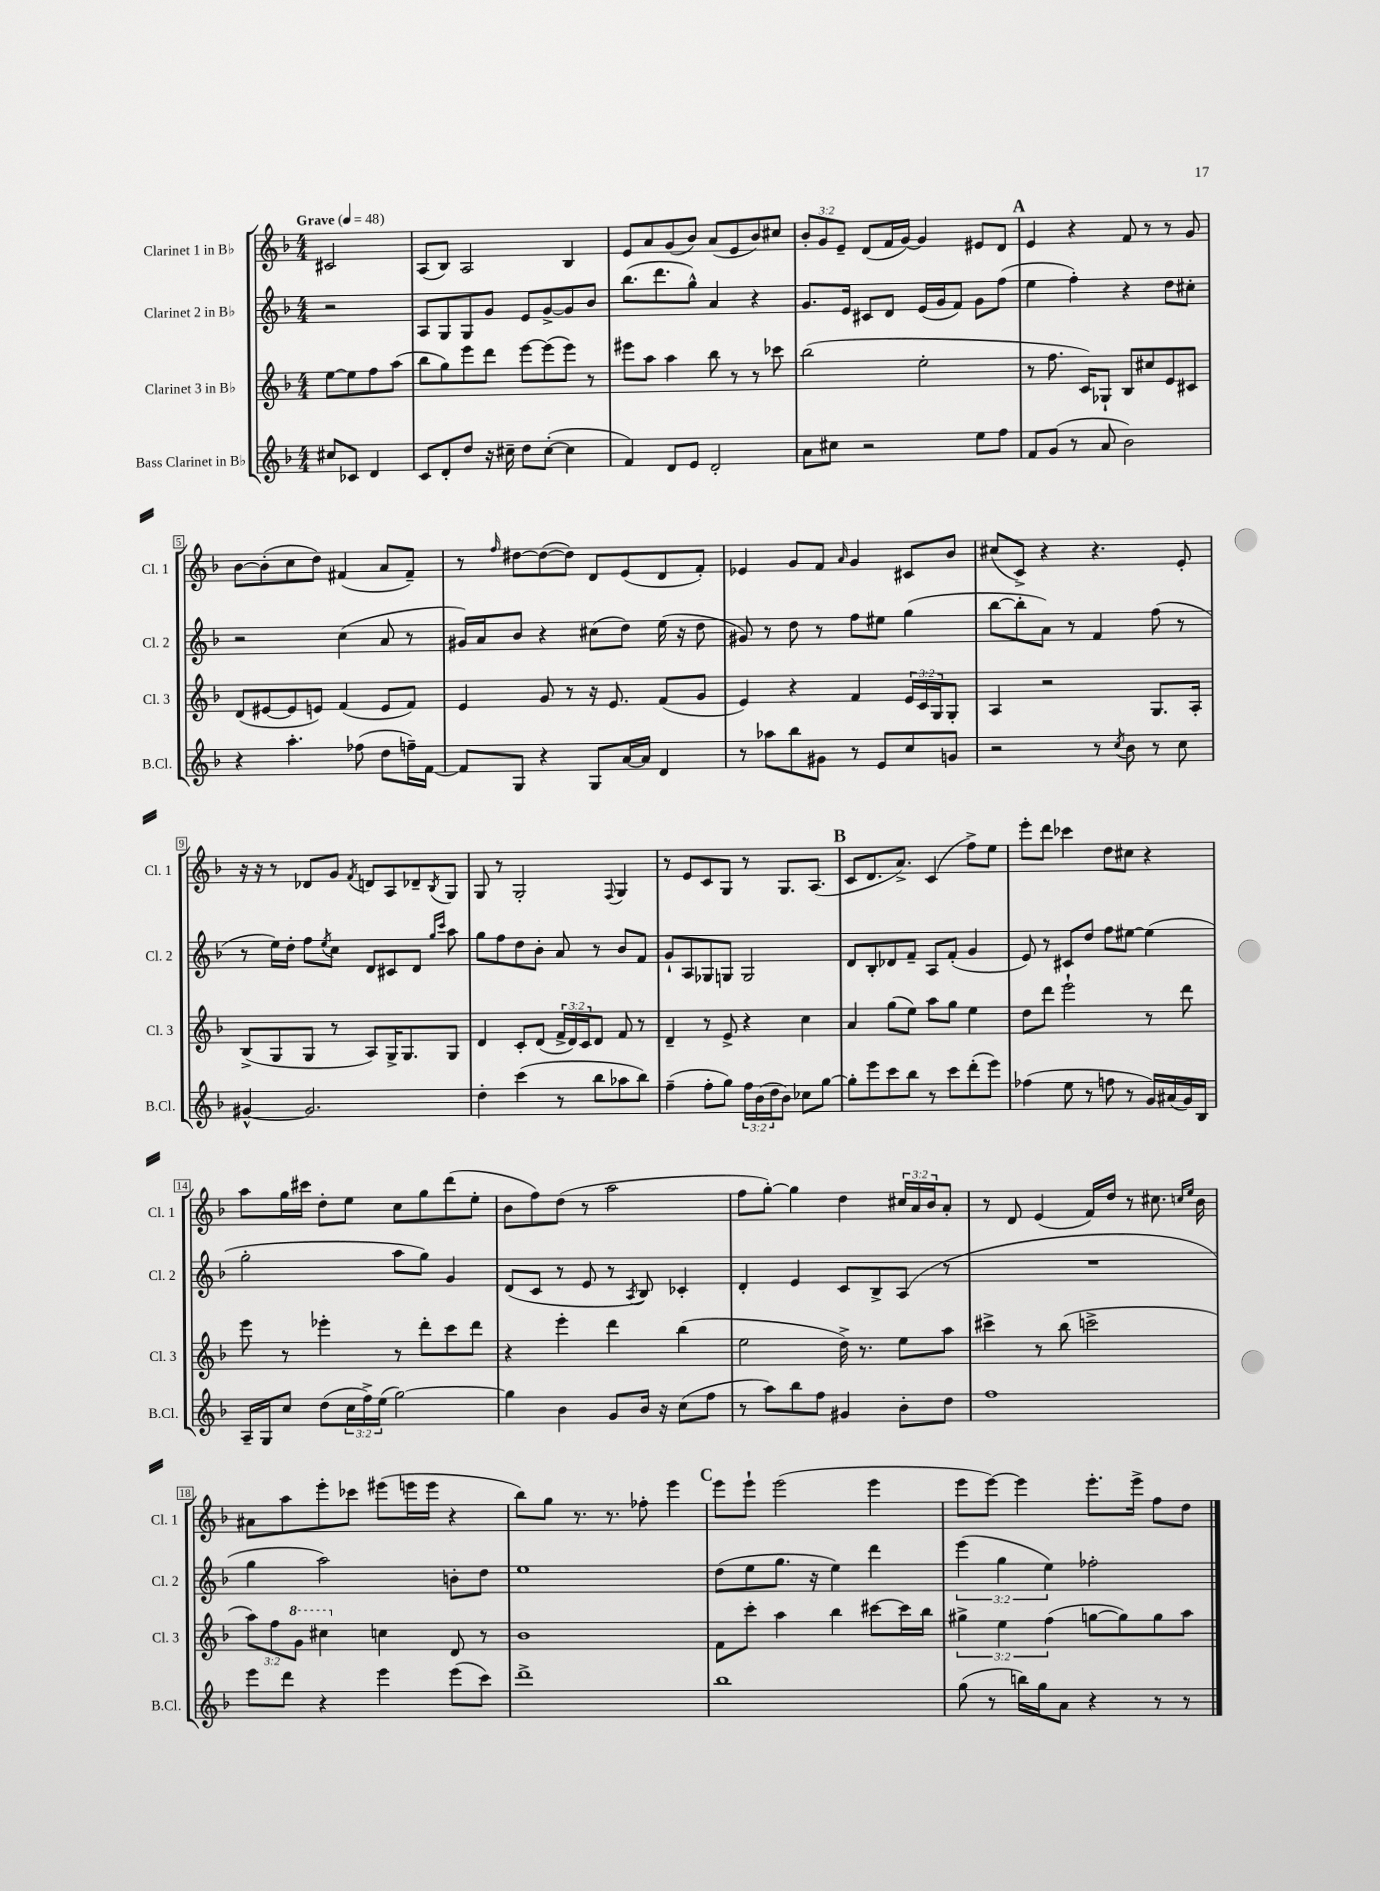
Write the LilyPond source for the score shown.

<<
\new StaffGroup <<
\new Staff = "s0" \with { instrumentName = "Clarinet 1 in Bb" shortInstrumentName = "Cl. 1" } {
    \clef treble \key f \major \numericTimeSignature \time 4/4 \override Staff.TupletNumber.text = #tuplet-number::calc-fraction-text \partial 2 \tempo "Grave" 4 = 48
    cis'2 |
    a8( bes8) a2 bes4 |
    e'8 a'8 g'8( bes'8) a'8( e'8 bes'8) cis''8 |
    \tuplet 3/2 { bes'8-. g'8 e'8-- } d'8( f'16 g'16~) g'4 eis'8 d'8 |
    \mark \markup { \bold "A" } e'4 r4 f'8 r8 r8 g'8 |
    bes'8~ bes'8-.( c''8 d''8) fis'4( a'8 fis'8--) |
    r8 \grace { f''16 } dis''8~ dis''8~( dis''8) d'8 e'8( d'8 f'8-.) |
    ees'4 g'8 f'8 \grace { a'16 } g'4 cis'8 bes'8 |
    cis''8( c'8->) r4 r4. e'8-. |
    r16 r16 r8 des'8 g'8 \acciaccatura { f'8 } d'8 a8 des'8-- \acciaccatura { bes8 } g8 |
    g8 r8 g2-. \appoggiatura { f8 } g4 |
    r8 e'8 c'8 g8 r8 g8. a8.( |
    \mark \markup { \bold "B" } c'8 d'8. a'8.->) c'4( f''8->) e''8 |
    e'''8-. d'''8 ces'''4 d''8 cis''8 r4 |
    a''8 g''16 cis'''16 d''8-. e''8 c''8 g''8 d'''8( e''8-. |
    bes'8 f''8) d''8( r8 a''2 |
    f''8 g''8~-.) g''4 d''4 \tuplet 3/2 { cis''16 a'16 bes'16 } a'8-. |
    r8 d'8 e'4( f'16) d''16 r8 cis''8. \grace { c''16 e''16 } bes'16 |
    ais'8 a''8 e'''8-. ces'''8 eis'''8( e'''16 e'''16 r4 |
    bes''8) g''8 r8. r8. fes''8-. e'''4 |
    \mark \markup { \bold "C" } e'''8 e'''8-! e'''2( e'''4 |
    e'''8 e'''8~) e'''4 e'''8.-. e'''16-> f''8 d''8 \bar "|." |
}
\new Staff = "s1" \with { instrumentName = "Clarinet 2 in Bb" shortInstrumentName = "Cl. 2" } {
    \clef treble \key f \major \numericTimeSignature \time 4/4 \override Staff.TupletNumber.text = #tuplet-number::calc-fraction-text \partial 2
    r2 |
    a8 g8 g8 g'8 e'8 g'8~-> g'8 bes'8 |
    bes''8.( d'''8. g''8-^) a'4 r4 |
    g'8. e'16 cis'8 d'8 e'16( g'16 f'8) g'8 f''8( |
    \mark \markup { \bold "A" } e''4 f''4-.) r4 d''8 cis''8-. |
    r2 c''4( a'8 r8 |
    gis'16) a'16 bes'8 r4 cis''8( d''8) e''16( r16 d''8 |
    gis'8) r8 d''8 r8 f''8 eis''8 g''4( |
    bes''8~ bes''8-. a'8) r8 f'4 f''8( r8 |
    r8 e''16) d''16-. f''8 \acciaccatura { e''8 } c''8 d'8 cis'8 d'8 \grace { g''16 c'''16 } a''8 |
    g''8 f''8 d''8 bes'8-. a'8 r8 bes'8 f'8 |
    g'8-! a8 ges8 g8 g2 |
    \mark \markup { \bold "B" } d'8 bes8-. des'8 f'8-- a8 f'8-.( g'4 |
    e'8) r8 cis'8 d''8 f''8 eis''8~ eis''4( |
    g''2-. a''8 g''8) g'4 |
    d'8( c'8 r8 e'8 r8 \acciaccatura { a8 } bes8) ces'4-. |
    d'4-. e'4 c'8 bes8-> a8( r8 |
    R1 |
    g''4 a''2) b'8-. d''8 |
    e''1 |
    \mark \markup { \bold "C" } d''8( e''8 g''8. r16 e''4) d'''4 |
    \tuplet 3/2 { e'''4( g''4 e''4) } fes''2-. \bar "|." |
}
\new Staff = "s2" \with { instrumentName = "Clarinet 3 in Bb" shortInstrumentName = "Cl. 3" } {
    \clef treble \key f \major \numericTimeSignature \time 4/4 \override Staff.TupletNumber.text = #tuplet-number::calc-fraction-text \partial 2
    e''8~ e''8 f''8 a''8( |
    bes''8 g''8) e'''8 d'''8 e'''8~ e'''8( e'''8) r8 |
    eis'''8 a''8 a''4 bes''8 r8 r8 ces'''8 |
    bes''2( e''2-. |
    \mark \markup { \bold "A" } r8 f''8. c'16) ges8-! bes8 cis''8 e'8 cis'8 |
    d'8( eis'8~ eis'8 e'8) f'4( e'8 f'8) |
    e'4 g'8 r8 r16 e'8. f'8( g'8 |
    e'4) r4 f'4 \tuplet 3/2 { e'16 c'16 g16 } g8-. |
    a4 r2 g8. a16-. |
    bes8->( g8 g8 r8 a8) g16-> g8. g8 |
    d'4 c'8-. d'8( \tuplet 3/2 { f'16-> d'16) c'16 } d'8 f'8 r8 |
    d'4-- r8 e'8-> r4 c''4 |
    \mark \markup { \bold "B" } a'4 g''8( e''8) a''8 g''8 e''4 |
    d''8 d'''8 e'''2-! r8 d'''8 |
    e'''8 r8 ees'''4-. r8 d'''8-. c'''8 d'''8 |
    r4 e'''4-. d'''4 bes''4( |
    e''2 d''16->) r8. e''8 a''8 |
    cis'''4-> r8 bes''8( c'''2-> |
    \tuplet 3/2 { a''8) f''8 \ottava #1 g''8 } cis'''4 \ottava #0 c''!4 d'8 r8 |
    bes'1 |
    \mark \markup { \bold "C" } f'8 c'''8-. a''4 bes''4 cis'''8~ cis'''16 bes''16 |
    \tuplet 3/2 { gis''4-> e''4 f''4( } g''8~ g''8) g''8 a''8 \bar "|." |
}
\new Staff = "s3" \with { instrumentName = "Bass Clarinet in Bb" shortInstrumentName = "B.Cl." } {
    \clef treble \key f \major \numericTimeSignature \time 4/4 \override Staff.TupletNumber.text = #tuplet-number::calc-fraction-text \partial 2
    cis''8 ces'8 d'4 |
    c'8 d'8-. d''8 r16 cis''16-- d''8 cis''8~-.( cis''4 |
    f'4) d'8 e'8 d'2-. |
    a'8 cis''8 r2 e''8 f''8 |
    \mark \markup { \bold "A" } f'8 g'8( r8 a'8 bes'2) |
    r4 a''4.-. fes''8( d''8 f''16--) f'16~ |
    f'8 g8 r4 g8 a'16~ a'16 d'4 |
    r8 aes''8 bes''8 gis'8 r8 e'8 c''8 g'8 |
    r2 r8 \acciaccatura { c''8 } bes'8 r8 c''8 |
    gis'4~-^ gis'2. |
    d''4-. c'''4( r8 bes''8 aes''8 bes''8) |
    f''4--( f''8-. g''8) \tuplet 3/2 { f''16 bes'16( d''16 } bes'8) ces''8 g''8~ |
    \mark \markup { \bold "B" } g''8-. e'''8 c'''8 bes''8 r8 c'''8 d'''8-.( e'''8) |
    fes''4( e''8 r8 f''8 r8 g'16) ais'16( g'16) bes16 |
    a16-- g16 c''8 d''8( \tuplet 3/2 { c''16 f''16->) e''16( } g''2~) |
    g''4 bes'4 g'8 bes'16 r16 c''8( f''8 |
    r8 a''8) bes''8 f''8 gis'4 bes'8-. d''8 |
    f''1 |
    e'''8 d'''8 r4 e'''4 e'''8( c'''8) |
    d'''1-> |
    \mark \markup { \bold "C" } bes''1 |
    g''8( r8 b''16) g''16 a'8 r4 r8 r8 \bar "|." |
}
>>
>>
\layout { \context { \Score \override BarNumber.stencil = #(make-stencil-boxer 0.1 0.3 ly:text-interface::print) } }
